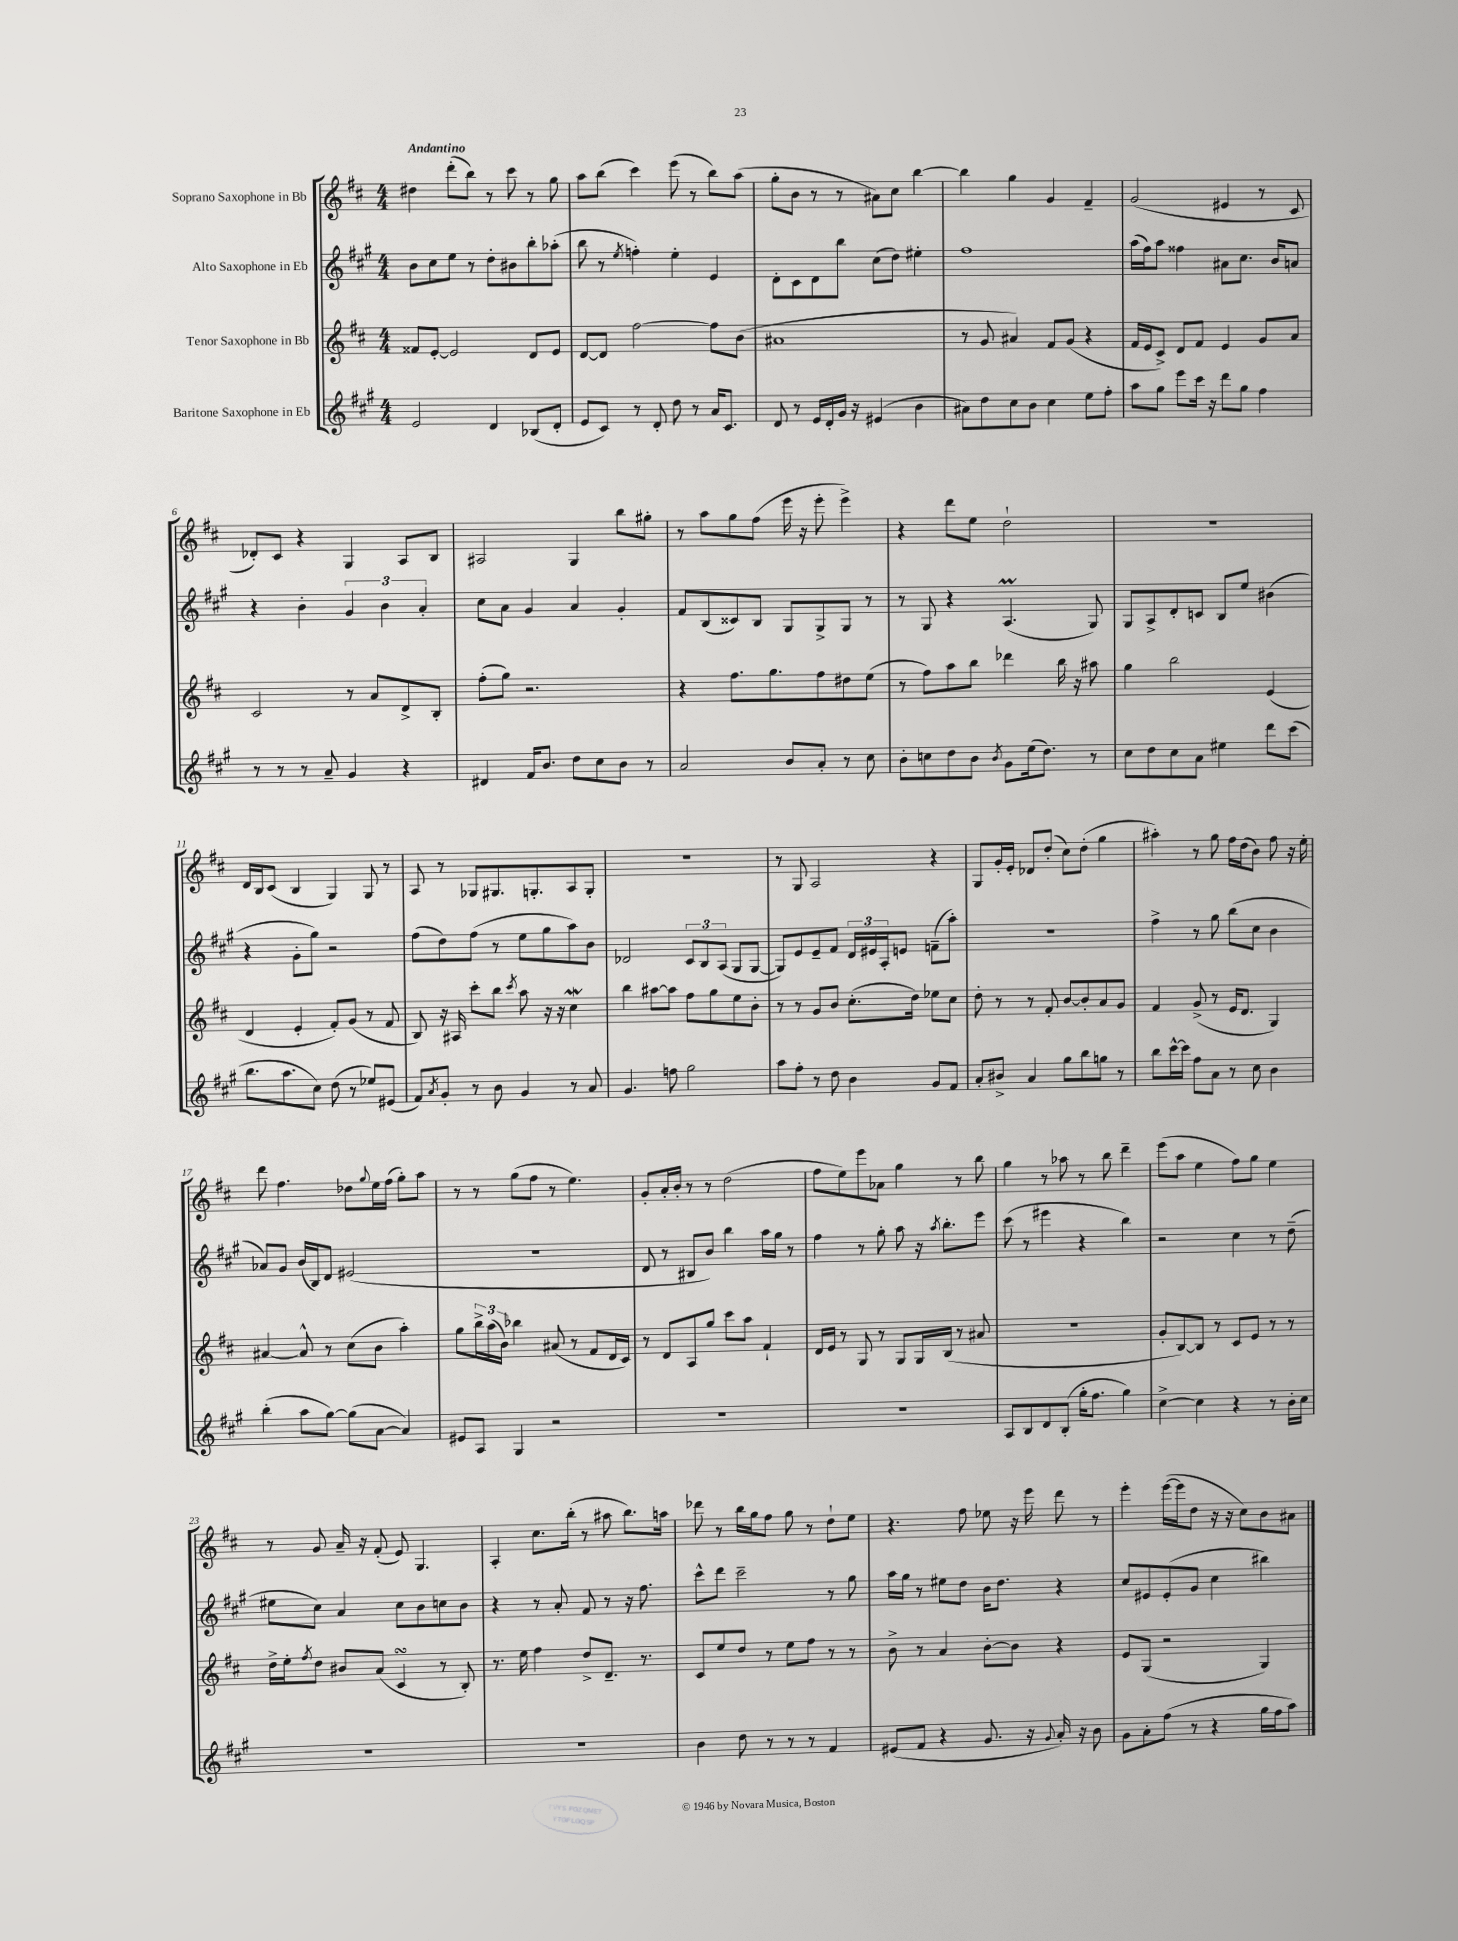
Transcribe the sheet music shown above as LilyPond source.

<<
\new StaffGroup <<
\new Staff = "s0" \with { instrumentName = "Soprano Saxophone in Bb" } {
    \clef treble \key d \major \numericTimeSignature \time 4/4 \tempo "Andantino"
    dis''4 d'''8-.( b''8) r8 cis'''8 r8 g''8 |
    a''8 b''8( cis'''4) e'''8( r8 b''8) a''8( |
    g''8-. b'8 r8 r8 ais'8) cis''8 b''4~ |
    b''4 g''4 g'4 fis'4-- |
    g'2( eis'4 r8 cis'8 |
    des'8-.) cis'8 r4 g4 a8 b8 |
    ais2 g4 b''8 gis''8-. |
    r8 a''8 g''8 fis''8( e'''16 r16 e'''8-. e'''4->) |
    r4 d'''8 e''8 d''2-! |
    R1 |
    d'16 b16 cis'8( b4 g4) g8 r8 |
    a8 r8 ges8 gis8. g8.-. a8 g8-. |
    r1 |
    r8 g8 a2 r4 |
    g8 g'16-. e'16-. des'8 d''8-.( cis''8) d''8-.( g''4 |
    ais''4-.) r8 g''8 fis''16 d''16( b'8) fis''8 r16 e''16-. |
    d'''8 fis''4. des''8 \appoggiatura { g''8 } e''16 fis''16( g''8-.) a''8 |
    r8 r8 g''8( fis''8 r8 e''4.) |
    g'8-. a'16-. b'16-. r8 r8 d''2( |
    fis''8 e''8) e'''8 aes'8 g''4 r8 b''8 |
    g''4 r8 aes''8 r8 b''8 d'''4-- |
    e'''8( a''8 e''4 fis''8) g''8 e''4 |
    r8 g'8 a'16-- r16 fis'8-.( e'8) g4. |
    a4-. cis''8. b''16-.( r8 ais''8 b''8.) a''16 |
    des'''8 r8 b''16 g''16 fis''8 g''8 r8 d''8-! e''8 |
    r4. fis''8 ees''8 r16 e'''16 d'''8 r8 |
    e'''4-. e'''16~( e'''16 d''8 r16 r16 cis''8) b'8 ais'8 \bar "|." |
}
\new Staff = "s1" \with { instrumentName = "Alto Saxophone in Eb" } {
    \clef treble \key a \major \numericTimeSignature \time 4/4
    b'8 cis''8 e''8 r8 d''8-. bis'8 b''8-. aes''8-.( |
    b''8 r8 \acciaccatura { e''8 } f''4-.) e''4-. e'4 |
    d'8-. cis'8 d'8 b''8 cis''8( d''8) eis''4-. |
    fis''1 |
    a''16( fis''16) a''8 fisis''4 ais'8 cis''8. b'16 a'8 |
    r4 b'4-. \tuplet 3/2 { gis'4 b'4 a'4-. } |
    cis''8 a'8 gis'4 a'4 gis'4-. |
    fis'8 b8( cisis'8) b8 gis8 gis8-> gis8 r8 |
    r8 gis8 r4 a4.\prall( gis8) |
    gis8 a8-> d'8-. c'8 b8 e''8 bis'4( |
    r4 gis'8-. gis''8) r2 |
    fis''8( d''8) fis''8( r8 e''8 gis''8 a''8) b'8 |
    des'2 \tuplet 3/2 { cis'8 b8 a8( } gis8 gis8~ |
    gis8) e'8 e'8-- fis'8 \tuplet 3/2 { d'16 eis'16 a16-. } e'8 f'8--( a''8-.) |
    R1 |
    fis''4-> r8 gis''8 b''8( cis''8 b'4 |
    aes'8) gis'8 b'16( b16) d'8 eis'2( |
    r1 |
    d'8 r8 bis8 b'8) b''4 a''16 gis''16 r8 |
    fis''4 r8 gis''8-. a''8 r16 \acciaccatura { a''8 } b''8.-. e'''8 |
    cis'''8( r8 eis'''4 r4 b''4) |
    r2 cis''4 r8 d''8--( |
    eis''8 cis''8) a'4 cis''8 b'8 c''8 b'8 |
    r4 r8 a'8-. fis'8 r8 r16 fis''8. |
    cis'''8-^ d'''8 cis'''2-- r8 gis''8 |
    a''16 gis''16 r8 eis''8 d''8 b'16 d''8. r4 |
    cis''8 eis'8 eis'8-.( gis'8 cis''4 bis''4) \bar "|." |
}
\new Staff = "s2" \with { instrumentName = "Tenor Saxophone in Bb" } {
    \clef treble \key d \major \numericTimeSignature \time 4/4
    fisis'8 e'8~-. e'2 d'8 e'8 |
    d'8~ d'8 fis''2~ fis''8 b'8( |
    ais'1 |
    r8 g'8 ais'4) fis'8 g'8( r4 |
    fis'16 e'16 cis'8->) d'8 fis'8 e'4 g'8 a'8 |
    cis'2 r8 a'8 d'8-> b8-. |
    fis''8-.( g''8) r2. |
    r4 fis''8. g''8. fis''8 dis''8 e''8( |
    r8 fis''8) a''8 b''8 des'''4 b''16 r16 ais''8 |
    g''4 b''2 e'4( |
    d'4 e'4-. fis'8-.) g'8( r8 fis'8 |
    b8) r16 ais16 cis'''8-. b''8 \acciaccatura { cis'''8 } a''8 r16 r16 cis''4\mordent |
    b''4 ais''8~ ais''8 fis''8 g''8 e''8 b'8-. |
    r8 r8 g'8 b'8 cis''8.-.( d''16) ees''8 cis''8 |
    d''8-. r8 r8 fis'8-. b'8~ b'8-. a'8 g'8 |
    fis'4 g'8->( r8 e'16 d'8. g4) |
    ais'4~ ais'8-^ r8 cis''8( b'8 a''4-.) |
    g''8 \tuplet 3/2 { b''16-> a''16( b'16) } bes''4 ais'8( r8 fis'8 d'16 cis'16) |
    r8 d'8 a8 g''8 cis'''8 a''8 fis'4-! |
    d'16 e'16 r8 g8 r8 g8 g16 b16( r8 ais'8 |
    r1 |
    g'8-. b8~) b8 r8 cis'8 e'8 r8 r8 |
    d''16-> e''16-. \acciaccatura { fis''8 } d''8 bis'8 a'8( cis'4\turn r8 b8-.) |
    r8. e''16 fis''4 d''8-> d'8.-- r8. |
    cis'8 e''8 d''8 r8 e''8 fis''8 r8 r8 |
    b'8-> r8 a'4 b'8~-. b'8 r4 |
    e'8 g8( r2 g4) \bar "|." |
}
\new Staff = "s3" \with { instrumentName = "Baritone Saxophone in Eb" } {
    \clef treble \key a \major \numericTimeSignature \time 4/4
    e'2 d'4 bes8( d'8-. |
    e'8 cis'8) r8 d'8-. d''8 r8 a'16 cis'8. |
    d'8 r8 e'16 d'16-. gis'16 r16 eis'4( b'4 |
    ais'8) d''8 cis''8 b'8 cis''4 e''8 fis''8-. |
    a''8 gis''8 e'''8 cis'''16 r16 d'''8 gis''8 fis''4 |
    r8 r8 r8 a'8-- gis'4 r4 |
    dis'4 fis'16 b'8. d''8 cis''8 b'8 r8 |
    a'2 b'8 a'8-. r8 cis''8 |
    b'8-. c''8 d''8 b'8 \acciaccatura { b'8 } gis'8 e''16( d''8.) r8 |
    cis''8 d''8 cis''8 a'8 eis''4 d'''8 cis'''8( |
    b''8. a''8. cis''8) d''8( r8 ees''8) eis'8( |
    fis'8) \acciaccatura { a'8 } gis'8-. r8 b'8 gis'4 r8 a'8 |
    gis'4. f''8 gis''2 |
    a''8 fis''8-. r8 d''8 b'4 gis'8 fis'8 |
    a'8-. bis'8-> a'4 gis''8 b''8 g''8 r8 |
    b''8 cis'''16~-^ cis'''16 fis''8 a'8 r8 cis''8 b'4 |
    b''4-.( a''8 gis''8~) gis''8( a'8~ a'4) |
    eis'8 a8 gis4 r2 |
    R1 |
    r1 |
    a8 b8 d'8 b8-.( gis''16-. fis''8. gis''4) |
    cis''4~-> cis''4 r4 r8 b'16-. cis''16 |
    R1 |
    r1 |
    b'4 d''8 r8 r8 r8 fis'4 |
    eis'8( fis'8 r4 gis'8. r16 \appoggiatura { gis'8 } a'16-.) r16 b'8 |
    gis'8 a'8-. fis''8( r8 r4 gis''16 fis''16 a''8) \bar "|." |
}
>>
>>
